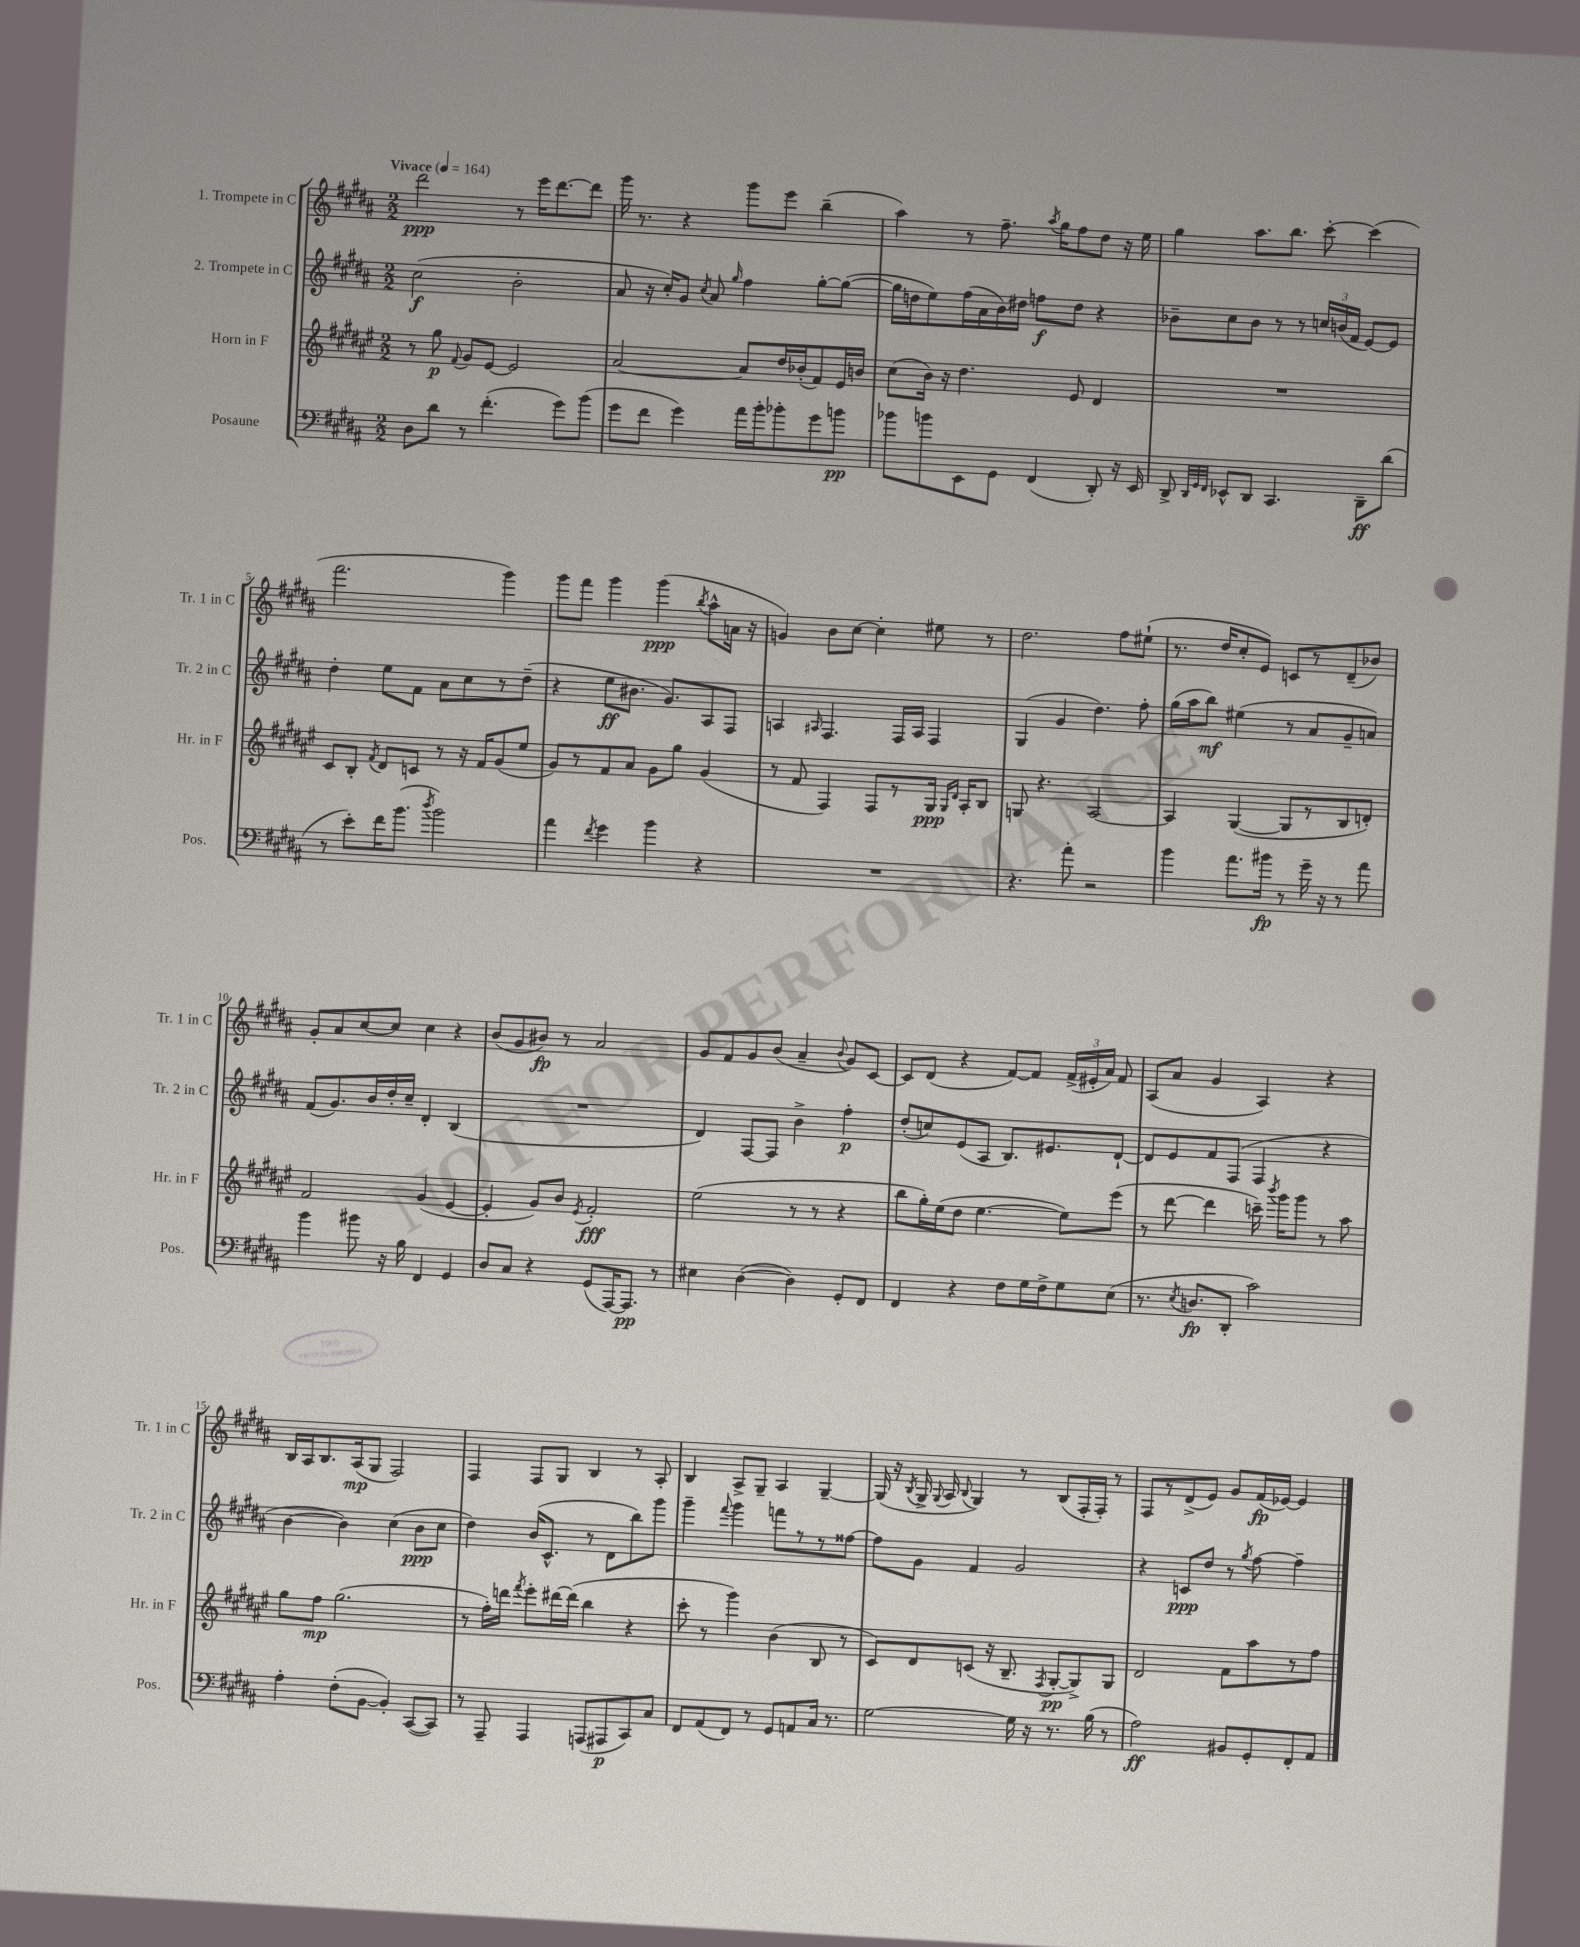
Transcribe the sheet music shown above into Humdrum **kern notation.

**kern	**dynam	**kern	**dynam	**kern	**dynam	**kern	**dynam
*part4	*part4	*part3	*part3	*part2	*part2	*part1	*part1
*staff4	*staff4	*staff3	*staff3	*staff2	*staff2	*staff1	*staff1
*I"Posaune	*	*I"Horn in F	*	*I"2. Trompete in C	*	*I"1. Trompete in C	*
*I'Pos.	*	*I'Hr. in F	*	*I'Tr. 2 in C	*	*I'Tr. 1 in C	*
*clefF4	*	*clefG2	*	*clefG2	*	*clefG2	*
*k[f#c#g#d#a#]	*	*k[f#c#g#d#a#e#]	*	*k[f#c#g#d#a#]	*	*k[f#c#g#d#a#]	*
*M2/2	*	*M2/2	*	*M2/2	*	*M2/2	*
*MM164	*	*MM164	*	*MM164	*	*MM164	*
=1	=1	=1	=1	=1	=1	=1	=1
!	!	!	!	!	!	!LO:TX:a:B:t=Vivace	!
8D#\L	.	8r	.	(2cc#\	f	2ddd#\	ppp
8d#\J	.	8gg#\	p	.	.	.	.
.	.	8qqf#/	.	.	.	.	.
8r	.	8g#/L	.	.	.	.	.
(4.f#'\	.	[8e#/J	.	.	.	.	.
.	.	2e#/]	.	2b'\	.	8r	.
.	.	.	.	.	.	16eee\KL	.
.	.	.	.	.	.	[8.ddd#\	.
8g#\L)	.	.	.	.	.	.	.
(8b\J	.	.	.	.	.	8ddd#\J]	.
=2	=2	=2	=2	=2	=2	=2	=2
8g#\L	.	[2a#/	.	8a#/	.	16ggg#\	.
.	.	.	.	.	.	8.r	.
8f#\J	.	.	.	16r	.	.	.
.	.	.	.	16cc#'/KL)	.	.	.
4g#\)	.	.	.	8g#/J	.	4r	.
.	.	.	.	8qcc#/	.	.	.
.	.	.	.	8a#/	.	.	.
.	.	.	.	16qqgg#/	.	.	.
16a#\LL	.	8a#/L]	.	4ff#\	.	8ggg#\L	.
16b'\J	.	.	.	.	.	.	.
8b-X'\	.	16dd#/L	.	.	.	8eee\J	.
.	.	(16b-X'/J	.	.	.	.	.
8g#\	.	8f#/)	.	[8gg#'\L	.	(4bb~\	.
8bn\J	pp	16e#/L	.	(8gg#\J_	.	.	.
.	.	16bn/JJ	.	.	.	.	.
=3	=3	=3	=3	=3	=3	=3	=3
8b-X\L	.	(8cc#\L	.	16gg#\LL]	.	4aa#\)	.
.	.	.	.	16ddn\J	.	.	.
8bn\	.	16b\Jk)	.	8ee\)	.	.	.
.	.	16r	.	.	.	.	.
8EE\	.	4.dd#\	.	(16ff#\L	.	8r	.
.	.	.	.	16a#\	.	.	.
8GG#\J	.	.	.	16b\)	.	8.ff#~\	.
.	.	.	.	16dd#X\JJ	.	.	.
(4FF#/	.	.	.	8ffn\L	f	.	.
.	.	.	.	.	.	8qaa#/	.
.	.	.	.	.	.	16gg#\KL	.
.	.	8e#/	.	8dd#\J	.	8ff#\	.
8DD#'/)	.	4d#/	.	4r	.	8dd#\J	.
16r	.	.	.	.	.	16r	.
16EE/	.	.	.	.	.	16ee\	.
=4	=4	=4	=4	=4	=4	=4	=4
8DD#^/	.	1r	.	8b-X~\L	.	4gg#\	.
32qqDD#/LLL	.	.	.	.	.	.	.
32qqGG#/	.	.	.	.	.	.	.
32qqFF#/JJJ	.	.	.	.	.	.	.
8EE-X^^/L	.	.	.	8cc#\	.	.	.
8DD#/J	.	.	.	8b-\J	.	8.aa#\L	.
4.CC#/	.	.	.	8r	.	.	.
.	.	.	.	.	.	8.bb\J	.
.	.	.	.	8r	.	.	.
.	.	.	.	24ccn/LL	.	[8ccc#'\	.
.	.	.	.	(24bn/	.	.	.
.	.	.	.	24f#/JJ	.	.	.
8DD#~\L	ff	.	.	[8e/L)	.	(4ccc#\]	.
(8d#\J	.	.	.	8e/J]	.	.	.
!!LO:LB:g=z
=5	=5	=5	=5	=5	=5	=5	=5
8r	.	8c#/L	.	4dd#'\	.	2.fff#\	.
8e'\L)	.	8B'/J	.	.	.	.	.
.	.	8qf#/	.	.	.	.	.
16f#\K	.	8d#/L	.	8ee\L	.	.	.
(8.b\J	.	.	.	.	.	.	.
.	.	8cn/J	.	8f#\J	.	.	.
8qdd#/	.	.	.	.	.	.	.
2b\)	.	8r	.	8a#\L	.	.	.
.	.	16r	.	8cc#\	.	.	.
.	.	16f#/KL	.	.	.	.	.
.	.	(8g#/	.	8r	.	4ggg#\)	.
.	.	8ee#/J	.	(8dd#~\J	.	.	.
=6	=6	=6	=6	=6	=6	=6	=6
4a#\	.	8g#/L)	.	4r	.	8ggg#\L	.
.	.	8r	.	.	.	8fff#\J	.
8qf#/	.	.	.	.	.	.	.
4g#\	.	8f#/	.	8ee\L	ff	4ggg#\	.
.	.	8a#/J	.	8.b#X\J	.	.	.
4b\	.	8g#\L	.	.	.	(4ggg#\	ppp
.	.	.	.	8.g#/L)	.	.	.
.	.	8gg#\J	.	.	.	.	.
.	.	.	.	.	.	8qbb/	.
4r	.	(4g#/	.	8A#/	.	8aa#^^\L	.
.	.	.	.	8F#/J	.	16an\Jk	.
.	.	.	.	.	.	16r	.
=7	=7	=7	=7	=7	=7	=7	=7
1r	.	8r	.	4An/	.	4gn/)	.
.	.	8f#/	.	.	.	.	.
.	.	.	.	16qqA#X/	.	.	.
.	.	4F#/)	.	4.F#/	.	8b\L	.
.	.	.	.	.	.	[8cc#\J	.
.	.	8F#/L	.	.	.	4cc#'\]	.
.	.	8r	.	16F#/LL	.	.	.
.	.	.	.	16A#/JJ	.	.	.
.	.	16G#/Jk	ppp	4F#/	.	8ee#X\	.
.	.	16qqG#/LL	.	.	.	.	.
.	.	16qqd#/JJ	.	.	.	.	.
.	.	16A#'/KL	.	.	.	.	.
.	.	8B/J	.	.	.	8r	.
=8	=8	=8	=8	=8	=8	=8	=8
4.r	.	8Gn/	.	(4G#/	.	2.dd#\	.
.	.	4.r	.	.	.	.	.
.	.	.	.	4g#/	.	.	.
8a#'\	.	.	.	.	.	.	.
2r	.	[2A#/	.	4.dd#\)	.	.	.
.	.	.	.	.	.	8ff#\L	.
.	.	.	.	8ff#'\	.	(8ee#X`\J	.
=9	=9	=9	=9	=9	=9	=9	=9
4b\	.	4A#/]	.	(16gg#\LL	.	8.r	.
.	.	.	.	16aa#\J	.	.	.
.	.	.	.	8bb\J)	mf	.	.
.	.	.	.	.	.	16dd#/KL	.
8.a#\L	.	([4G#/	.	(4ee#X\	.	8cc#'/	.
.	.	.	.	.	.	8e/J)	.
16b#X\Jk	fp	.	.	.	.	.	.
8r	.	8G#/L]	.	8r	.	8cn/L	.
16g#~\	.	8r	.	8a#/L	.	8r	.
16r	.	.	.	.	.	.	.
8r	.	8B/	.	8g#~/	.	(8d#~/	.
8a#\	.	8dn'/J)	.	8an/J)	.	8b-X/J)	.
!!LO:LB:g=z
=10	=10	=10	=10	=10	=10	=10	=10
4b\	.	2f#/	.	(8f#/L	.	8g#'/L	.
.	.	.	.	8.g#/)	.	8a#/	.
8b#X\	.	.	.	.	.	[8cc#/	.
.	.	.	.	16b/L	.	.	.
16r	.	.	.	16dd#'/	.	8cc#/J]	.
16B\	.	.	.	16cc#~/JJ	.	.	.
4FF#/	.	(4g#/	.	4d#'/	.	4cc#\	.
4GG#/	.	[4e#/	.	(4B/	.	4r	.
=11	=11	=11	=11	=11	=11	=11	=11
8D#/L	.	4e#'/]	.	1r	.	(8b/L	.
8C#/J	.	.	.	.	.	8g#/	.
4r	.	8g#/L)	.	.	.	8b#X/J)	fp
.	.	8b/J	.	.	.	8r	.
.	.	8qe#/	.	.	.	.	.
(8GG#/L	.	2f#'/	fff	.	.	2a#/	.
[16AAA#/K)	.	.	.	.	.	.	.
8.AAA#/J]	pp	.	.	.	.	.	.
8r	.	.	.	.	.	.	.
=12	=12	=12	=12	=12	=12	=12	=12
4E#X\	.	(2ee#\	.	4d#/)	.	8g#/L	.
.	.	.	.	.	.	8f#/	.
([4D#\	.	.	.	[8F#/L	.	8g#/	.
.	.	.	.	8F#/J]	.	(8b/J	.
4D#\])	.	8r	.	4b^\	.	4a#~/	.
.	.	8r	.	.	.	.	.
.	.	.	.	.	.	8qqb/	.
8GG#'/L	.	4r	.	4ff#'\	p	8g#/L)	.
8FF#/J	.	.	.	.	.	[8c#/J	.
=13	=13	=13	=13	=13	=13	=13	=13
4FF#/	.	8bb\L	.	(8dd#'/L	.	8c#/L]	.
.	.	16gg#'\L)	.	8ccn/)	.	(8d#/J	.
.	.	(16ee#\J	.	.	.	.	.
4r	.	8dd#\J	.	(8e/	.	4r	.
.	.	[4.ee#\	.	8A#/J	.	.	.
8F#\L	.	.	.	8.B/L)	.	[8f#/L)	.
16G#\L	.	.	.	.	.	8f#/J]	.
16F#^\J	.	.	.	8.e#X/	.	.	.
8G#\	.	8ee#\L])	.	.	.	(24f#^/LL	.
.	.	.	.	.	.	24e#X'/	.
.	.	.	.	.	.	24a#/JJ)	.
(8E\J	.	(8eee#\J	.	[8d#`/J	.	8f#/	.
=14	=14	=14	=14	=14	=14	=14	=14
8.r	.	8r	.	8d#/L]	.	(8A#/L	.
.	.	[8ddd#\	.	8e/	.	8a#/J	.
8qE/	.	.	.	.	.	.	.
8.Dn/L	fp	.	.	.	.	.	.
.	.	4ddd#\]	.	8f#/	.	4g#/	.
8DD#'/J	.	.	.	(8F#/J	.	.	.
2c#\)	.	16cccn~\)	.	4F#/	.	4A#/)	.
.	.	8qbbb/	.	.	.	.	.
.	.	16ggg#\KL	.	.	.	.	.
.	.	8ggg#\J	.	.	.	.	.
.	.	8r	.	4r	.	4r	.
.	.	8aa#\	.	.	.	.	.
!!LO:LB:g=z
=15	=15	=15	=15	=15	=15	=15	=15
4A#'\	.	8gg#\L	.	[4b\	.	16B/LL	.
.	.	.	.	.	.	16A#/J	.
.	.	8ff#\J	mp	.	.	8.B/	.
(8F#'\L	.	(2.gg#\	.	4b\])	.	.	.
.	.	.	.	.	.	(16A#/k	mp
[8BB\J	.	.	.	.	.	8G#/J	.
4BB'/])	.	.	.	(4cc#\	.	2F#/)	.
([8CC#/L	.	.	.	8b\L	ppp	.	.
8CC#/J])	.	.	.	8cc#\J	.	.	.
=16	=16	=16	=16	=16	=16	=16	=16
8r	.	8r	.	4dd#\)	.	4F#/	.
8AAA#~/	.	16ff#'\LL)	.	.	.	.	.
.	.	16dddn\JJ	.	.	.	.	.
.	.	8qfff#/	.	.	.	.	.
4AAA#/	.	8eee#'\L	.	(16b/KL	.	8F#/L	.
.	.	.	.	8.c#^^/J	.	.	.
.	.	[16ddd#X\L	.	.	.	8G#/J	.
.	.	(16ddd#\JJ]	.	.	.	.	.
(8AAAn/L	.	4bb\	.	8r	.	4B/	.
8AAA#X/	p	.	.	8d#\L	.	.	.
8CC#/)	.	4r	.	8bb\)	.	8r	.
8C#/J	.	.	.	8ggg#\J	.	8A#'/	.
=17	=17	=17	=17	=17	=17	=17	=17
8FF#/L	.	8ccc#'\	.	4ggg#~\	.	4B/	.
(8AA#/	.	8r	.	.	.	.	.
.	.	.	.	8qqfff#/	.	.	.
8FF#/J)	.	4ggg#\)	.	4ggg#\	.	8A#^/L	.
8r	.	.	.	.	.	8G#~/J	.
8GG#/L	.	(4b\	.	8fffn\L	.	4A#/	.
8AAn/	.	.	.	8r	.	.	.
16C#/Jk	.	8B/	.	8r	.	[4G#~/	.
8.r	.	.	.	.	.	.	.
.	.	8r	.	[8ff##X\J	.	.	.
=18	=18	=18	=18	=18	=18	=18	=18
[2G#\	.	8c#/L)	.	8ff##\L]	.	(16G#/]	.
.	.	.	.	.	.	16r	.
.	.	.	.	.	.	8qB/	.
.	.	8d#/	.	8g#\J	.	16G#^/	.
.	.	.	.	.	.	8qqG#/	.
.	.	.	.	.	.	16A#/	.
.	.	.	.	.	.	8qqB/	.
.	.	(8cn/J	.	4f#/	.	4G#/)	.
.	.	16r	.	.	.	.	.
.	.	8.B~/	.	.	.	.	.
16G#\]	.	.	.	2g#/	.	8r	.
16r	.	.	.	.	.	.	.
.	.	8qF#/	.	.	.	.	.
8.r	.	[8G#'/L	pp	.	.	(8B/L	.
.	.	8G#^/])	.	.	.	16F#'/L	.
(16B\	.	.	.	.	.	16F#'/JJ)	.
8r	.	8G#/J	.	.	.	8r	.
=19	=19	=19	=19	=19	=19	=19	=19
2A#\)	ff	2d#/	.	4r	.	8F#/L	.
.	.	.	.	.	.	8r	.
.	.	.	.	8cn/L	ppp	(8d#^/	.
.	.	.	.	8dd#/J	.	8e/J)	.
8BB#X/L	.	8f#\L	.	8r	.	8g#/L	.
.	.	.	.	8qgg#/	.	.	.
8GG#'/	.	8aa#\	.	[8ff#\	.	(16f#/L	fp
.	.	.	.	.	.	[16e-X/JJ)	.
8FF#'/	.	8r	.	4ff#~\]	.	4e-/]	.
8AA#/J	.	8ff#\J	.	.	.	.	.
==	==	==	==	==	==	==	==
*-	*-	*-	*-	*-	*-	*-	*-
